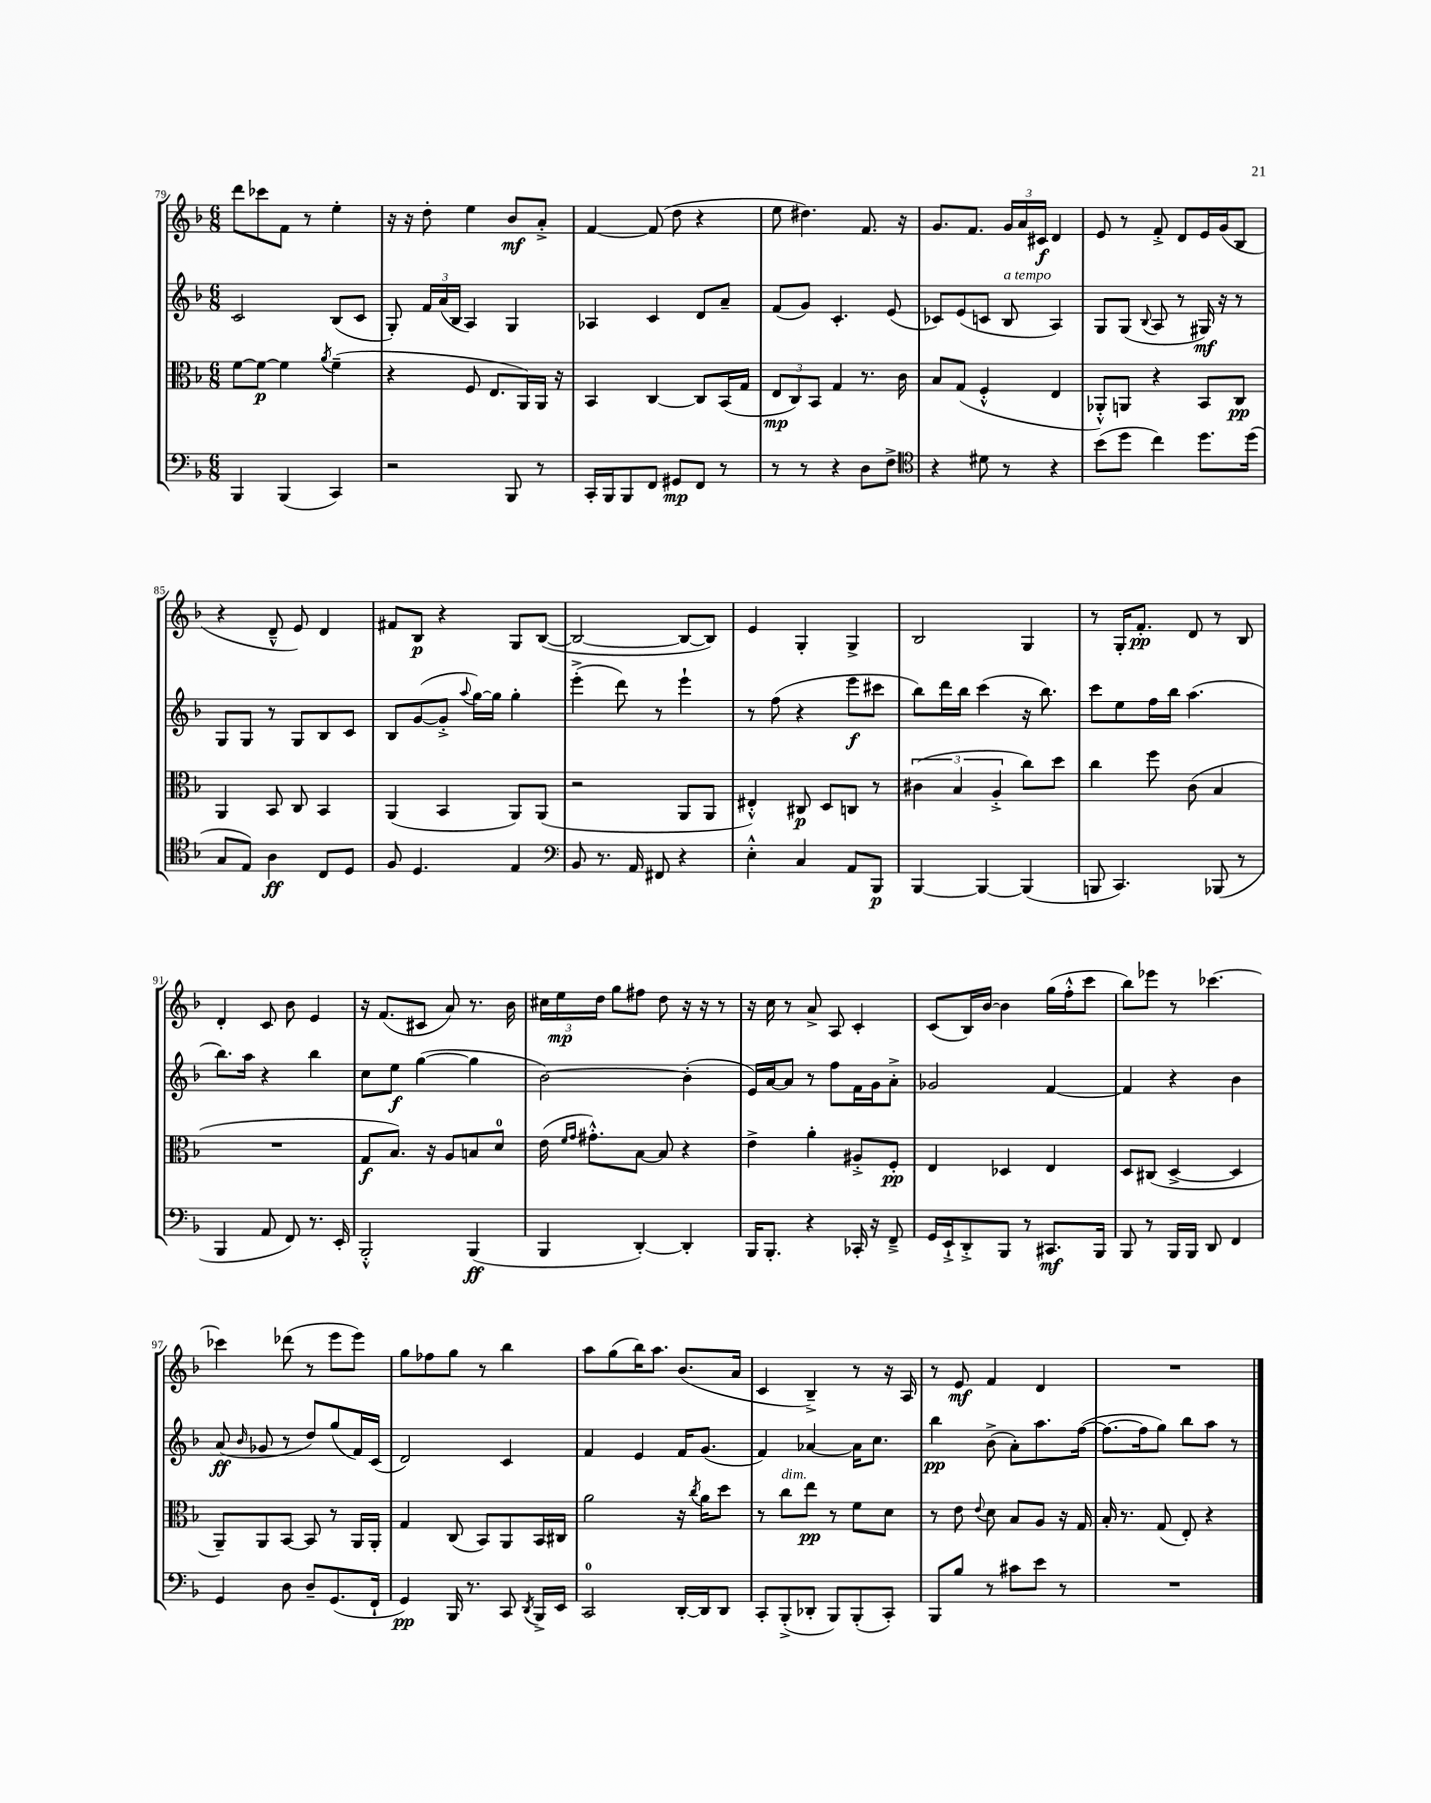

**kern	**kern	**kern	**kern
*staff4	*staff3	*staff2	*staff1
*clefF4	*clefC3	*clefG2	*clefG2
*k[b-]	*k[b-]	*k[b-]	*k[b-]
*M6/8	*M6/8	*M6/8	*M6/8
4BBB-	[8f	2c	8ddd
.	8f_	.	8ccc-
(4BBB-	4f]	.	8f
.	.	.	8r
.	8qa	.	.
4CC)	(4f~	(8B-	4ee'
.	.	8c	.
=	=	=	=
2r	4r	8G')	16r
.	.	.	16r
.	.	24f	8dd'
.	.	(24a	.
.	.	24B-	.
.	8F	4A)	4ee
.	8.E	.	.
8BBB-	.	4G	8b-
.	16AA)	.	.
8r	16AA	.	8a'^
.	16r	.	.
=	=	=	=
16CC'	4BB-	4A-	[4f
16BBB-	.	.	.
8BBB-	.	.	.
8FF	[4C	4c	(8f]
8GG#	.	.	8dd
8FF	8C]	8d	4r
8r	(16BB-	8a~	.
.	16G	.	.
=	=	=	=
8r	12E	(8f	8ee
.	12C)	.	.
8r	.	8g)	4.dd#)
.	12BB-	.	.
4r	4G	4.c'	.
8D	8.r	.	8.f
8F^	.	(8e	.
.	16c	.	16r
=	=	=	=
*clefC4	*	*	*
4r	8B-	8c-)	8.g
.	(8G	(8e	.
.	.	.	8.f
8d#	4F'^^	8c	.
8r	.	8B-	24g
.	.	.	24a
.	.	.	24c#
4r	4E	4A)	4d
=	=	=	=
(8b-	8AA-'^^)	8G	8e
8dd	8AA	(8G	8r
.	.	8qqB-	.
4cc)	4r	8A	8f'^
.	.	8r	8d
8.dd	8BB-	16G#)	16e
.	.	16r	(16g
.	8C	8r	8B-
(16dd	.	.	.
=	=	=	=
8G	4AA	8G	4r
8E)	.	8G	.
4A	8BB-	8r	8d~^^
.	8C	8G	8e)
8C	4BB-	8B-	4d
8D	.	8c	.
=	=	=	=
8F	(4AA	8B-	8f#
4.D	.	([8g	8B-
.	4BB-	8g'^]	4r
.	.	8qqaa	.
.	.	[16gg)	.
.	.	16gg]	.
4E	8AA)	4gg'	8G
.	(8AA	.	([8B-
=	=	=	=
*clefF4	*	*	*
8BB-	2r	(4eee'^	2B-_
8.r	.	.	.
.	.	8ddd)	.
16AA	.	.	.
8FF#	.	8r	.
4r	8AA	4eee`	8B-_
.	8AA	.	8B-])
=	=	=	=
4E'^^	4E#'^^)	8r	4e
.	.	(8ff	.
4C	8C#	4r	4G'
.	8D	.	.
8AA	8C	8eee	4G^
8BBB-	8r	8ccc#	.
=	=	=	=
[4BBB-	(6c#	8bb-)	2B-
.	.	16ddd	.
.	6B-	.	.
.	.	16bb-	.
4BBB-_	.	(4ccc	.
.	6A'^	.	.
(4BBB-]	8cc)	16r	4G
.	.	8.bb-)	.
.	8dd	.	.
=	=	=	=
8BBB	4cc	8ccc	8r
4.CC)	.	8ee	16G'
.	.	.	8.f'
.	8ff	16ff	.
.	.	16bb-	.
.	(8c	(4.aa	8d
(8BBB-	4B-	.	8r
8r	.	.	8B-
=	=	=	=
4BBB-	2.r	8.bb-)	4d'
.	.	16aa	.
8AA	.	4r	8c
8FF)	.	.	8b-
8.r	.	4bb-	4e
16EE'	.	.	.
=	=	=	=
2BBB-'^^	8G	8cc	16r
.	.	.	(8.f
.	8.B-)	8ee	.
.	.	([4gg	8c#
.	16r	.	.
.	8A	.	8a)
(4BBB-	8B	4gg]	8.r
.	8d	.	.
.	.	.	16b-
=	=	=	=
4BBB-	(16e	[2b-)	24cc#
.	.	.	24ee
.	16qqf	.	.
.	16qqg	.	.
.	8.g#'^^)	.	.
.	.	.	24dd
.	.	.	8gg
[4DD')	[8B-	.	8ff#
.	8B-]	.	8dd
4DD']	4r	(4b-']	16r
.	.	.	16r
.	.	.	8r
=	=	=	=
16BBB-	4e^	16e)	16r
8.BBB-'	.	[16a	16cc
.	.	8a]	8r
4r	4a'	8r	8a^
.	.	8ff	8A
16CC-'	8A#'^	16f	4c'
16r	.	16g	.
8FF~^	8F'	8a'^	.
=	=	=	=
16GG	4E	2g-	(8c
16EE`^	.	.	.
8DD'^	.	.	16B-)
.	.	.	[16b-
8BBB-	4D-	.	4b-]
8r	.	.	.
8.CC#	4E	[4f	(16gg
.	.	.	16ff'^^
.	.	.	8ccc
16BBB-	.	.	.
=	=	=	=
8BBB-	8D	4f]	8bb-)
8r	(8C#	.	8eee-
16BBB-	[4D^	4r	8r
16BBB-	.	.	.
8DD	.	.	[4.ccc-
4FF	4D]	4b-	.
=	=	=	=
4GG	8AA~)	(8a	4ccc-]
.	.	16qqb-	.
.	8AA	8g-	.
8D	[8BB-	8r	(8ddd-
8D~	8BB-]	8dd)	8r
(8.GG	8r	(8gg	8eee
.	16AA	16f)	8eee)
16FF`	16AA'	(16c	.
=	=	=	=
4GG)	4G	2d)	8gg
.	.	.	8ff-
16BBB-	(8C	.	8gg
8.r	.	.	.
.	8BB-)	.	8r
8CC	8AA	4c	4bb-
8qDD	.	.	.
16BBB-^	16BB-	.	.
16EE	16C#	.	.
=	=	=	=
2CC	2a	4f	8aa
.	.	.	(8gg
.	.	4e	16bb-)
.	.	.	8.aa
[16DD'	16r	16f	(8.b-
.	8qcc	.	.
16DD]	16a	(8.g	.
8DD	8dd	.	.
.	.	.	16a
=	=	=	=
8CC'	8r	4f)	4c
(8BBB-'^	8cc	.	.
8DD-'	8ee	[4a-	4B-~^)
8BBB-)	8r	.	.
(8BBB-'	8f	16a-]	8r
.	.	8.cc	.
8CC')	8d	.	16r
.	.	.	16A
=	=	=	=
8BBB-	8r	4bb-	8r
8B-	8e	.	8e
.	8qqe	.	.
8r	8d	(8b-^	4f
8c#	8B-	8a')	.
8e	8A	8.aa	4d
8r	16r	.	.
.	16G	([16ff	.
=	=	=	=
2.r	16B-'	8.ff_	2.r
.	8.r	.	.
.	.	16ff]	.
.	(8G	8gg)	.
.	8E')	8bb-	.
.	4r	8aa	.
.	.	8r	.
==	==	==	==
*-	*-	*-	*-
